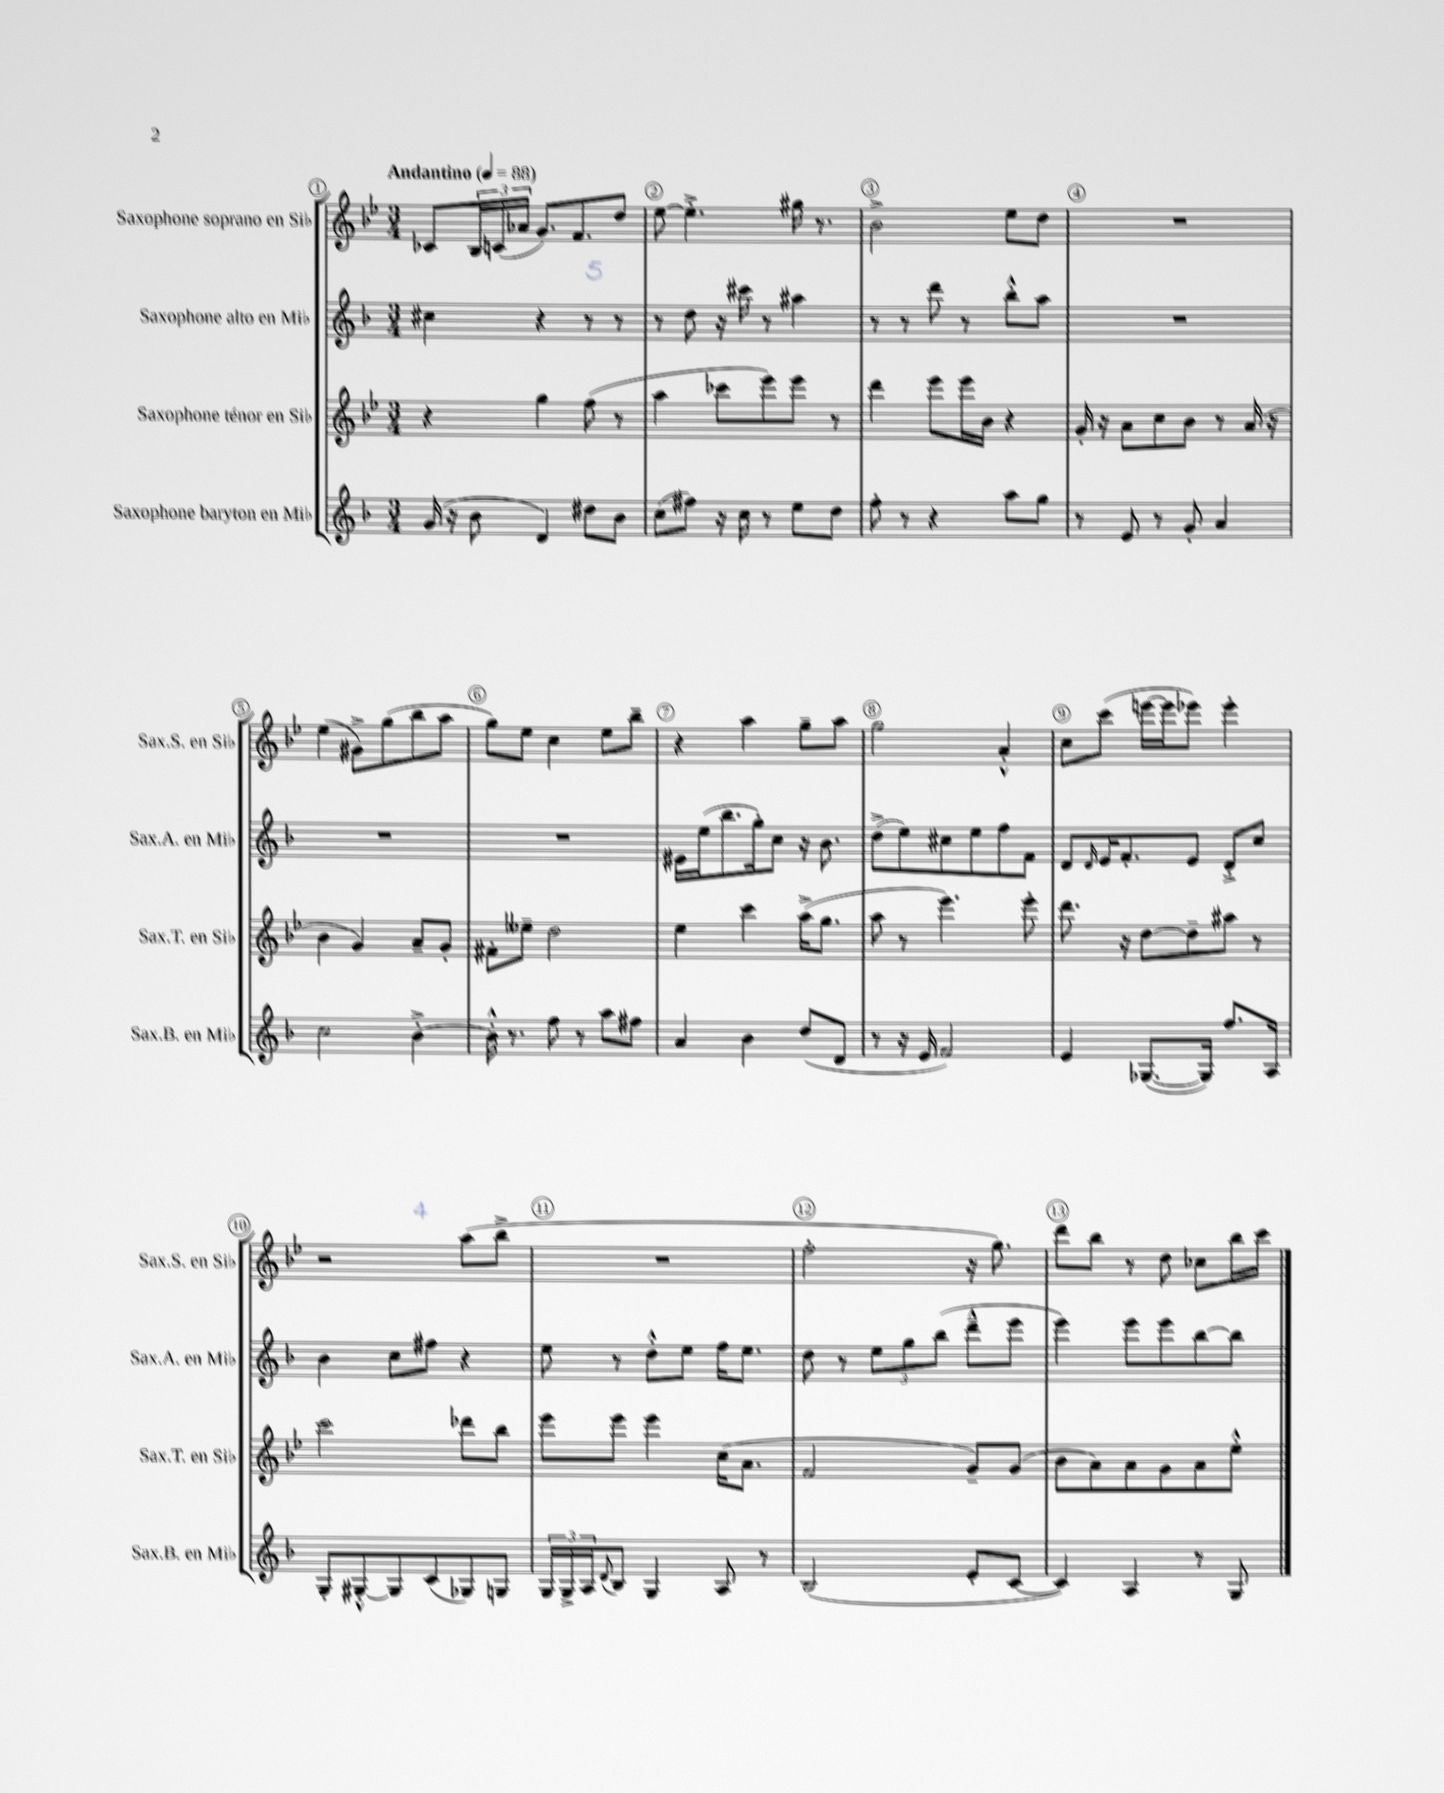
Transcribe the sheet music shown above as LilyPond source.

<<
\new StaffGroup <<
\new Staff = "s0" \with { instrumentName = "Saxophone soprano en Sib" shortInstrumentName = "Sax.S. en Sib" } {
    \clef treble \key bes \major \numericTimeSignature \time 3/4 \tempo "Andantino" 4 = 88
    ces'8 \tuplet 3/2 { bes16 c'16( aes'16 } g'8.) f'8. d''8 |
    ees''8~ ees''4.-.-> gis''16 r8. |
    bes'2-> ees''8 d''8 |
    R2. |
    ees''4( gis'8->) g''8( bes''8 a''8 |
    g''8) ees''8 c''4 ees''8 bes''8-- |
    r4 a''4 g''8-- a''8 |
    g''2 a'4-.-^ |
    c''8 c'''8( e'''16~ e'''16 ees'''8) ees'''4-. |
    r2 a''8( bes''8-> |
    R2. |
    f''2-. r16 g''8.) |
    d'''8 bes''8 r8 d''8 ces''8 bes''16 c'''16 \bar "|." |
}
\new Staff = "s1" \with { instrumentName = "Saxophone alto en Mib" shortInstrumentName = "Sax.A. en Mib" } {
    \clef treble \key f \major \numericTimeSignature \time 3/4
    cis''4 r4 r8 r8 |
    r8 d''8 r16 cis'''16 r8 ais''4 |
    r8 r8 d'''8 r8 bes''8-.-^ a''8 |
    R2. |
    R2. |
    R2. |
    eis'16 e''16( bes''8. g''16-.) c''8 r16 bes'8. |
    d''8->( e''8) cis''8 e''8 f''8 f'8 |
    d'8 \grace { d'16 } e'16 f'8.-. e'8 d'8-.-> c''8 |
    bes'4 c''8 fis''8 r4 |
    e''8 r8 d''8-.-^ e''8 f''16 e''8. |
    d''8 r8 \tuplet 3/2 { e''8 g''8 bes''8( } d'''8---^ e'''8 |
    e'''4) e'''8 e'''8 bes''8~ bes''8 \bar "|." |
}
\new Staff = "s2" \with { instrumentName = "Saxophone ténor en Sib" shortInstrumentName = "Sax.T. en Sib" } {
    \clef treble \key bes \major \numericTimeSignature \time 3/4
    r4 g''4 f''8( r8 |
    a''4 ces'''8 ees'''8) ees'''8 r8 |
    d'''4 ees'''8 ees'''16 bes'16 r4 |
    g'16-. r16 a'8 c''8 bes'8 r8 a'16( r16 |
    bes'4 g'4) a'8-- g'8-. |
    fis'8-. eeses''8-- d''2 |
    ees''4 c'''4 a''16->( g''8. |
    a''8 r8 ees'''4.) ees'''8-. |
    d'''8. r16 d''8~ d''8-- ais''8 r8 |
    c'''2 des'''8 bes''8 |
    ees'''8 ees'''8 ees'''4 c''16( a'8. |
    f'2 g'8--) g'8( |
    bes'8 a'8) a'8 g'8 a'8 ees''8-.-^ \bar "|." |
}
\new Staff = "s3" \with { instrumentName = "Saxophone baryton en Mib" shortInstrumentName = "Sax.B. en Mib" } {
    \clef treble \key f \major \numericTimeSignature \time 3/4
    g'16( r16 bes'8 d'4) dis''8 bes'8 |
    c''8( fis''8) r16 c''16 r8 e''8 d''8 |
    f''8-. r8 r4 a''8 g''8 |
    r8 e'8 r8 g'8-. a'4 |
    c''2 bes'4~-.-> |
    bes'16-.-^ r8. f''8 r8 a''8 fis''8 |
    a'4 bes'4 d''8( d'8 |
    r8 r16 e'16 f'2) |
    e'4 ges8.~( ges16) f''8. a16 |
    g8-. gis8~-.-^ gis8 c'8( ges8) g8 |
    \tuplet 3/2 { g16 g16-> a16 } \appoggiatura { d'8 } bes8 g4 a8 r8 |
    bes2( e'8-. c'8~ |
    c'4) a4 r8 g8 \bar "|." |
}
>>
>>
\layout { \context { \Score \override BarNumber.break-visibility = ##(#f #t #t) barNumberVisibility = #all-bar-numbers-visible \override BarNumber.stencil = #(make-stencil-circler 0.1 0.3 ly:text-interface::print) } }
